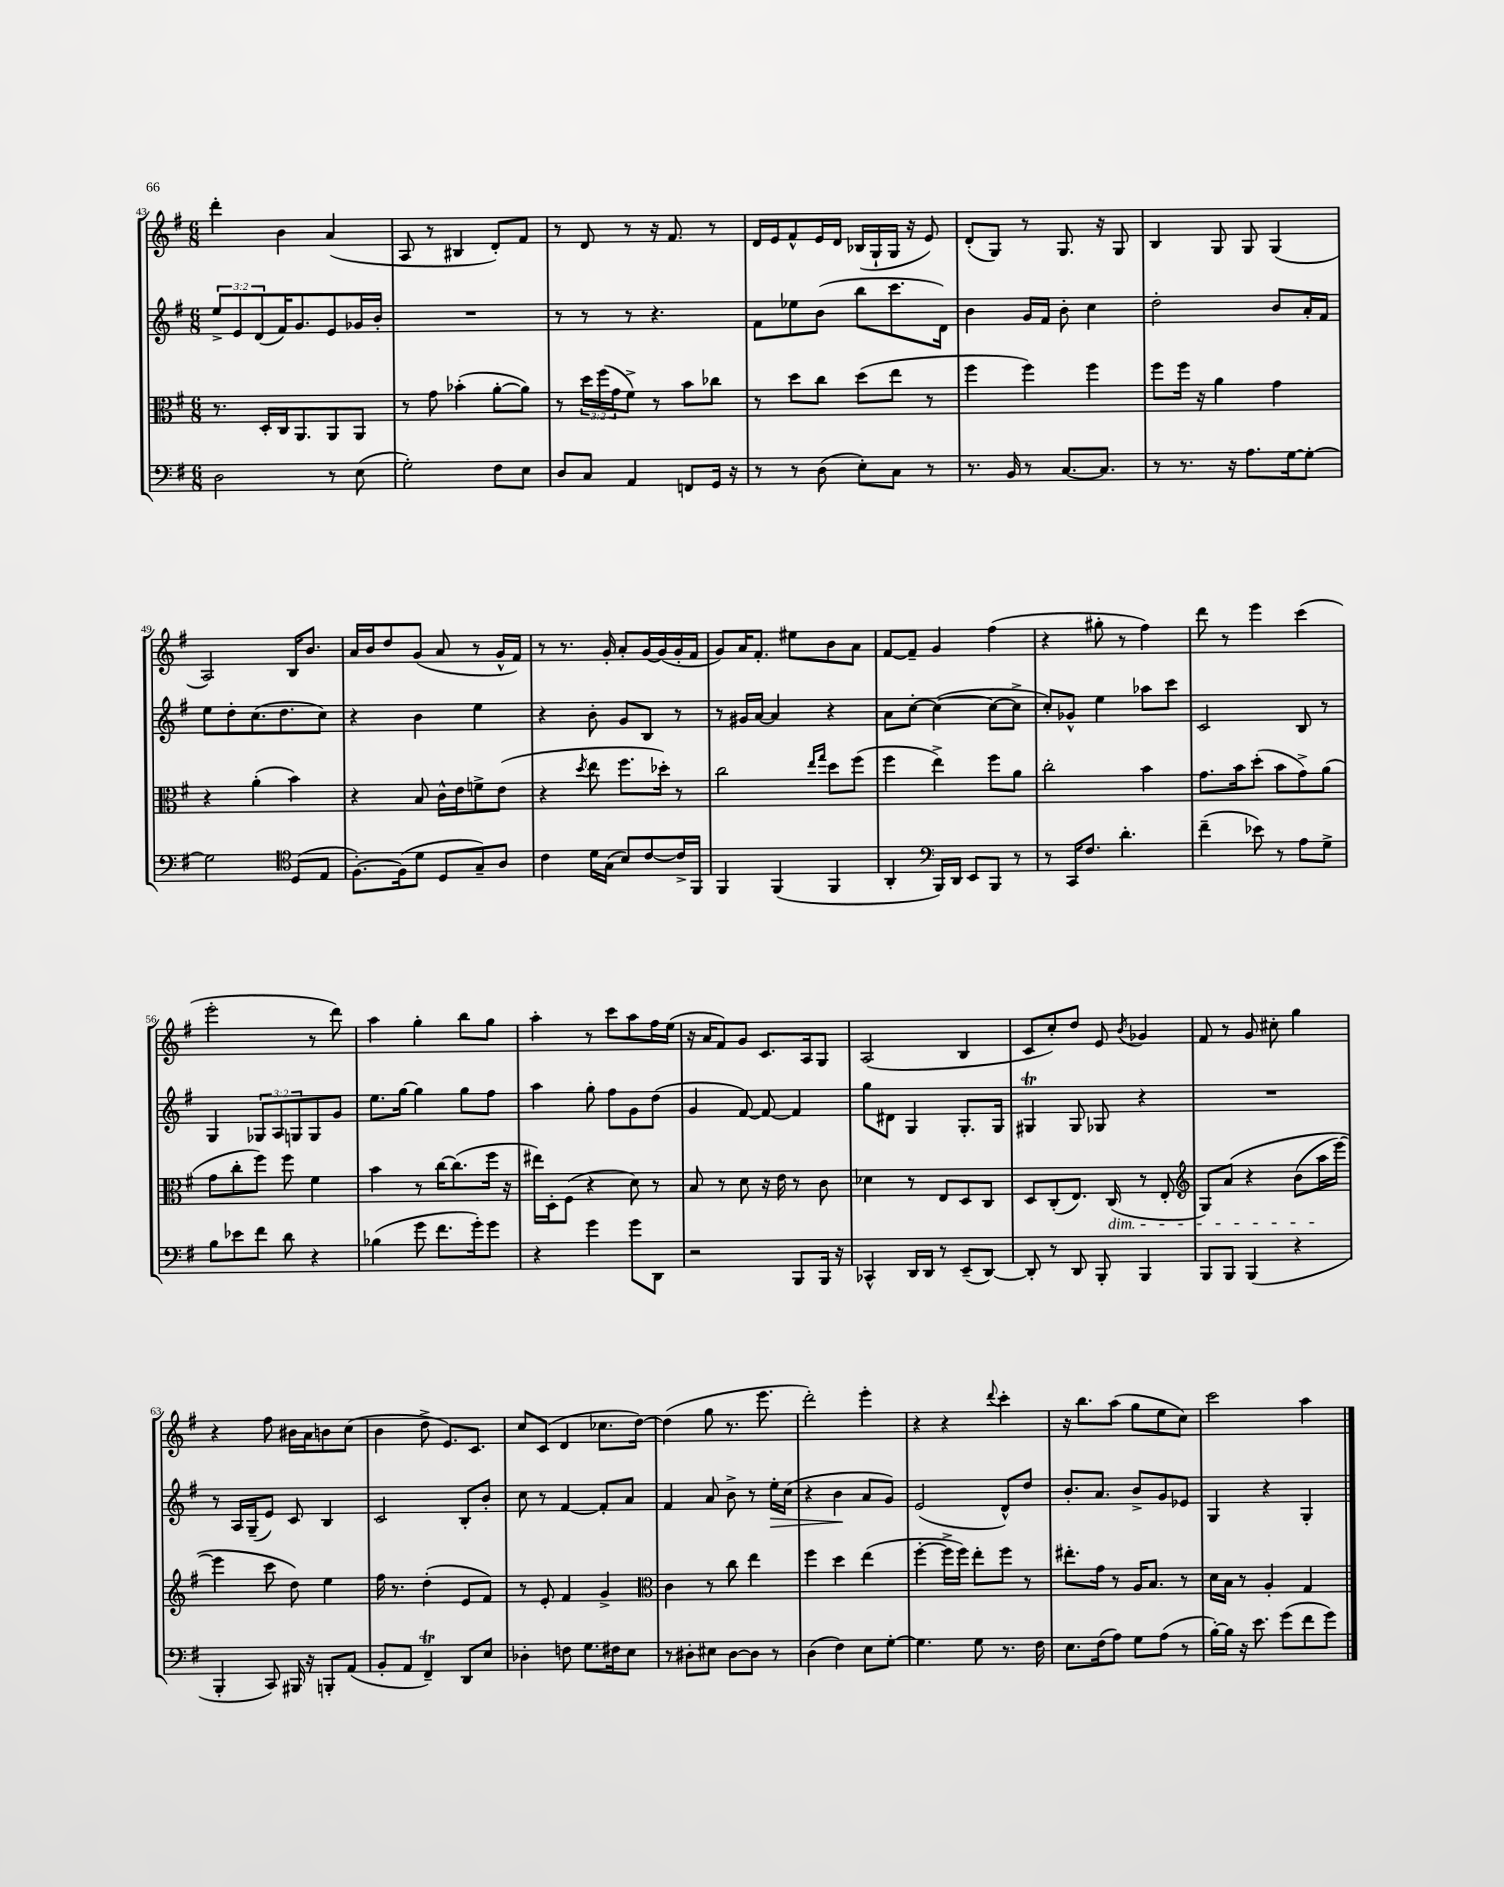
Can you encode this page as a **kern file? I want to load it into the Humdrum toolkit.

**kern	**kern	**kern	**kern
*staff4	*staff3	*staff2	*staff1
*clefF4	*clefC3	*clefG2	*clefG2
*k[f#]	*k[f#]	*k[f#]	*k[f#]
*M6/8	*M6/8	*M6/8	*M6/8
2D\	8.r	12ee^/L	4ddd'\
.	.	12e/	.
.	.	(12d/	.
.	16D'/LL	.	.
.	16C/J	16f#/K)	4b\
.	8.AA/	8.g/	.
8r	8AA/	8e/	(4a/
(8E\	8AA/J	16g-/L	.
.	.	16b'/JJ	.
=	=	=	=
2G'\)	8r	2.r	8A/
.	8g\	.	8r
.	(4b-'\	.	4B#/
8F#\L	[8a'\L	.	8d'/L)
8E\J	8a\]J)	.	8f#/J
=	=	=	=
8D/L	8r	8r	8r
8C/J	24dd\LL	8r	8d/
.	(24ff#\	.	.
.	24g\J	.	.
4AA/	8f#^\J)	8r	8r
.	8r	4.r	16r
.	.	.	8.f#/
8FF/L	8b\L	.	.
16GG/Jk	8cc-\J	.	8r
16r	.	.	.
=	=	=	=
8r	8r	8f#\L	16d/LL
.	.	.	16e/J
8r	8dd\L	8ee-\	8f#^^/
(8D\	8cc\J	(8b\J	16e/L
.	.	.	16d/JJ
8E'\L)	(8dd\L	8bb\L	(16B-/LL
.	.	.	16G`/
8C\J	8ee\J	8.ccc\	16G/JJ
.	.	.	16r
8r	8r	.	8e/)
.	.	16d\Jk)	.
=	=	=	=
8.r	4ff#\	4b\	(8d'/L
.	.	.	8G/J)
16BB/	.	.	.
8r	4ff#\)	16g/LL	8r
.	.	16f#/JJ	.
[8.C/L	.	8b'\	8.G/
.	4ff#\	4cc\	.
8.C/]J	.	.	16r
.	.	.	8G/
=	=	=	=
8r	8ff#\L	2dd'\	4B/
8.r	16ff#\Jk	.	.
.	16r	.	.
.	4a\	.	8G/
16r	.	.	.
8.A\L	.	.	8G/
.	4g\	8b/L	(4G/
[16G\k	.	.	.
8G'\_J	.	16a'/L	.
.	.	16f#/JJ	.
=	=	=	=
2G\]	4r	8ee\L	2A/)
.	.	8dd'\	.
.	(4a'\	(8.cc\	.
.	.	8.dd\	.
*clefC4	*	*	*
(8D/L	4b\)	.	16B/LK
.	.	.	8.b/J
8E/J	.	8cc\J)	.
=	=	=	=
[8.F#'\L)	4r	4r	16a/LL
.	.	.	16b/J
.	.	.	8dd/
(16F#\]k	.	.	.
8d\J	8B/	4b\	(8g/J
8D/L	16c^^\LL	.	8a/
.	16e\J	.	.
8G~/)	8f^\	4ee\	8r
8A/J	(8e\J	.	16g^^/LL
.	.	.	16f#/JJ)
=	=	=	=
4c\	4r	4r	8r
.	.	.	8.r
.	8qdd/	.	.
16d\LL	8ee\	8b'\	.
(16G\JJ	.	.	16g'/
8B/L)	8.ff#\L	8g/L	8a'/L
[8c/	.	8B/J	[16g/L
.	16dd-'\Jk)	.	(16g/]
16c^/]L	8r	8r	16g'/
16FF#/JJ	.	.	16f#/JJ
=	=	=	=
4FF#/	2cc\	8r	8g/L)
.	.	16g#/LL	16a/K
.	.	[16a/JJ	8.f#'/J
(4FF#/	.	4a/]	.
.	.	.	8ee#\L
.	16qqee/LL	.	.
.	16qqgg/JJ	.	.
4FF#/	8dd\L	4r	8b\
.	(8ff#\J	.	8a\J
=	=	=	=
4AA'/	4ff#\	8a\L	[8f#/L
.	.	[8cc'\J	8f#~/]J
*clefF4	*	*	*
16BBB/LL)	4ee^\)	(4cc\_	4g/
16DD/JJ	.	.	.
8EE/L	.	.	.
8BBB/J	8ff#\L	8cc\_L	(4ff#\
8r	8a\J	8cc^\]J	.
=	=	=	=
8r	2cc'\	8cc'/L)	4r
16CC/LK	.	8g-^^/J	.
8.F#/J	.	.	.
.	.	4ee\	8gg#'\
4.d'\	.	.	8r
.	4b\	8aa-\L	4ff#\)
.	.	8ccc\J	.
=	=	=	=
(4f#~\	8.g\L	2c/	8ddd\
.	.	.	8r
.	16b\k	.	.
8e-\)	(8dd'\J	.	4eee\
8r	8b\L	.	.
8A\L	8g^\)	8B/	(4ccc\
8G^\J	(8a\J	8r	.
=	=	=	=
8B\L	8g\L	4G/	2eee'\
8e-\	8cc'\	.	.
8f#\J	8ff#\J)	12G-/L	.
.	.	12A/	.
8d\	8ff#\	.	.
.	.	12G/	.
4r	4f#\	8G/	8r
.	.	8g/J	8ddd\)
=	=	=	=
(4B-\	4b\	8.ee\L	4aa\
.	.	[16gg\Jk	.
8g\	8r	4gg\]	4gg'\
8.f#\L	[16cc\LK	.	.
.	(8.cc\]	.	.
.	.	8gg\L	8bb\L
16g'\k)	.	.	.
8g\J	16ff#\Jk	8ff#\J	8gg\J
.	16r	.	.
=	=	=	=
4r	16ee#\LL)	4aa\	4aa'\
.	16D'\J	.	.
.	(8F#\J	.	.
4g\	4r	8gg'\	8r
.	.	8ff#\L	8ccc\L
8g\L	8d\)	8g\	8aa\
8DD\J	8r	(8dd\J	16ff#\L
.	.	.	(16ee\JJ
=	=	=	=
2r	8B/	4g/	16r
.	.	.	16a/LK
.	8r	.	8f#/)
.	8d\	[8f#/)	8g/J
.	16r	8f#/_	8.c/L
.	16e\	.	.
8BBB/L	8r	4f#/]	.
.	.	.	16A/k
16BBB/Jk	8c\	.	8G/J
16r	.	.	.
=	=	=	=
4CC-^^/	4d-\	8gg\L	(2A/
.	.	8d#\J	.
16DD/LL	8r	4G/	.
16DD/JJ	.	.	.
8r	8E/L	.	.
(8EE~/L	8D/	8.G'/L	4B/
[8DD/J)	8C/J	.	.
.	.	16G/Jk	.
=	=	=	=
8DD'/]	8D/L	4G#/	8c/L
8r	(8C'/	.	8cc'/)
8DD/	8.E/J)	8G#/	8dd/J
8BBB'/	.	8G-/	8e/
.	(16C/	.	.
.	.	.	8qb/
4BBB/	8r	4r	4g-/
.	8E'/	.	.
=	=	=	=
*	*clefG2	*	*
8BBB/L	8G/L)	2.r	8f#/
8BBB/J	&(8a/J	.	8r
(4BBB/	4r	.	8g/
.	.	.	8cc#'\
4r	(8b\L	.	4gg\
.	16aa\L	.	.
.	[16eee\JJ)	.	.
=	=	=	=
4BBB'/	4eee\]	8r	4r
.	.	16A/LL	.
.	.	(16G~/J	.
8CC/)	8ccc\	8e/J)	8ff#\
16BBB#/	8dd\&)	8c/	16b#\LL
16r	.	.	16a\J
8BBB'/L	4ee\	4B/	8b\
(8AA/J	.	.	(8cc\J
=	=	=	=
8BB'/L	16ff#\	2c/	4b\
.	8.r	.	.
8AA/J	.	.	.
4FF#~/)	(4dd'\	.	8dd^\
.	.	.	8.e/L)
8DD/L	8e/L	8B'/L	.
.	.	.	8.c/J
8E/J	8f#/J)	8b'/J	.
=	=	=	=
4D-'\	8r	8cc\	8cc/L
.	8e'/	8r	(8c/J
8F\	4f#/	[4f#/	4d/
8.G\L	.	.	.
.	4g^/	8f#'/]L	8.cc-\L
16F#\k	.	.	.
8E\J	.	8a/J	.
.	.	.	[16dd\Jk)
=	=	=	=
*	*clefC3	*	*
8r	4c\	4f#/	(4dd\]
8D#'\L	.	.	.
8E#\J	8r	8a/	8gg\
[8D#\L	8cc\	8b^\	8.r
8D#\]J	4ee\	8r	.
.	.	.	8.eee\
8r	.	16ee'\LL	.
.	.	(16cc\JJ	.
=	=	=	=
(4D\	4ff#\	4r	2ddd'\)
4F#\)	4dd\	4b\	.
8E\L	(4ee\	8a/L	4eee'\
[8G'\J	.	8g/J)	.
=	=	=	=
4.G\]	[4ff#'\	(2e/	4r
.	16ff#^\]LL	.	4r
.	16ff#\JJ)	.	.
8G\	8ee'\L	.	.
.	.	.	8qqddd/
8.r	8ff#\J	8d^^/L)	4ccc'\
.	8r	8dd/J	.
16F#\	.	.	.
=	=	=	=
8.E\L	8.ee#'\L	8.b'/L	16r
.	.	.	8.bb\L
(16F#\k	16g\Jk	8.a/J	.
8A\J)	8r	.	(8aa\J
8G\L	16A/LK	8b^/L	8gg\L
.	8.B/J	.	.
(8A\J	.	8g/	8ee\
8r	8r	8e-/J	8cc\J)
=	=	=	=
[16B'\LL)	16d\LL	4G/	2ccc\
16B\]JJ	16B\JJ	.	.
16r	8r	.	.
8.e\	.	.	.
.	4A'/	4r	.
(8g\L	.	.	.
8f#\	4G/	4G'/	4aa\
8g\J)	.	.	.
==	==	==	==
*-	*-	*-	*-
